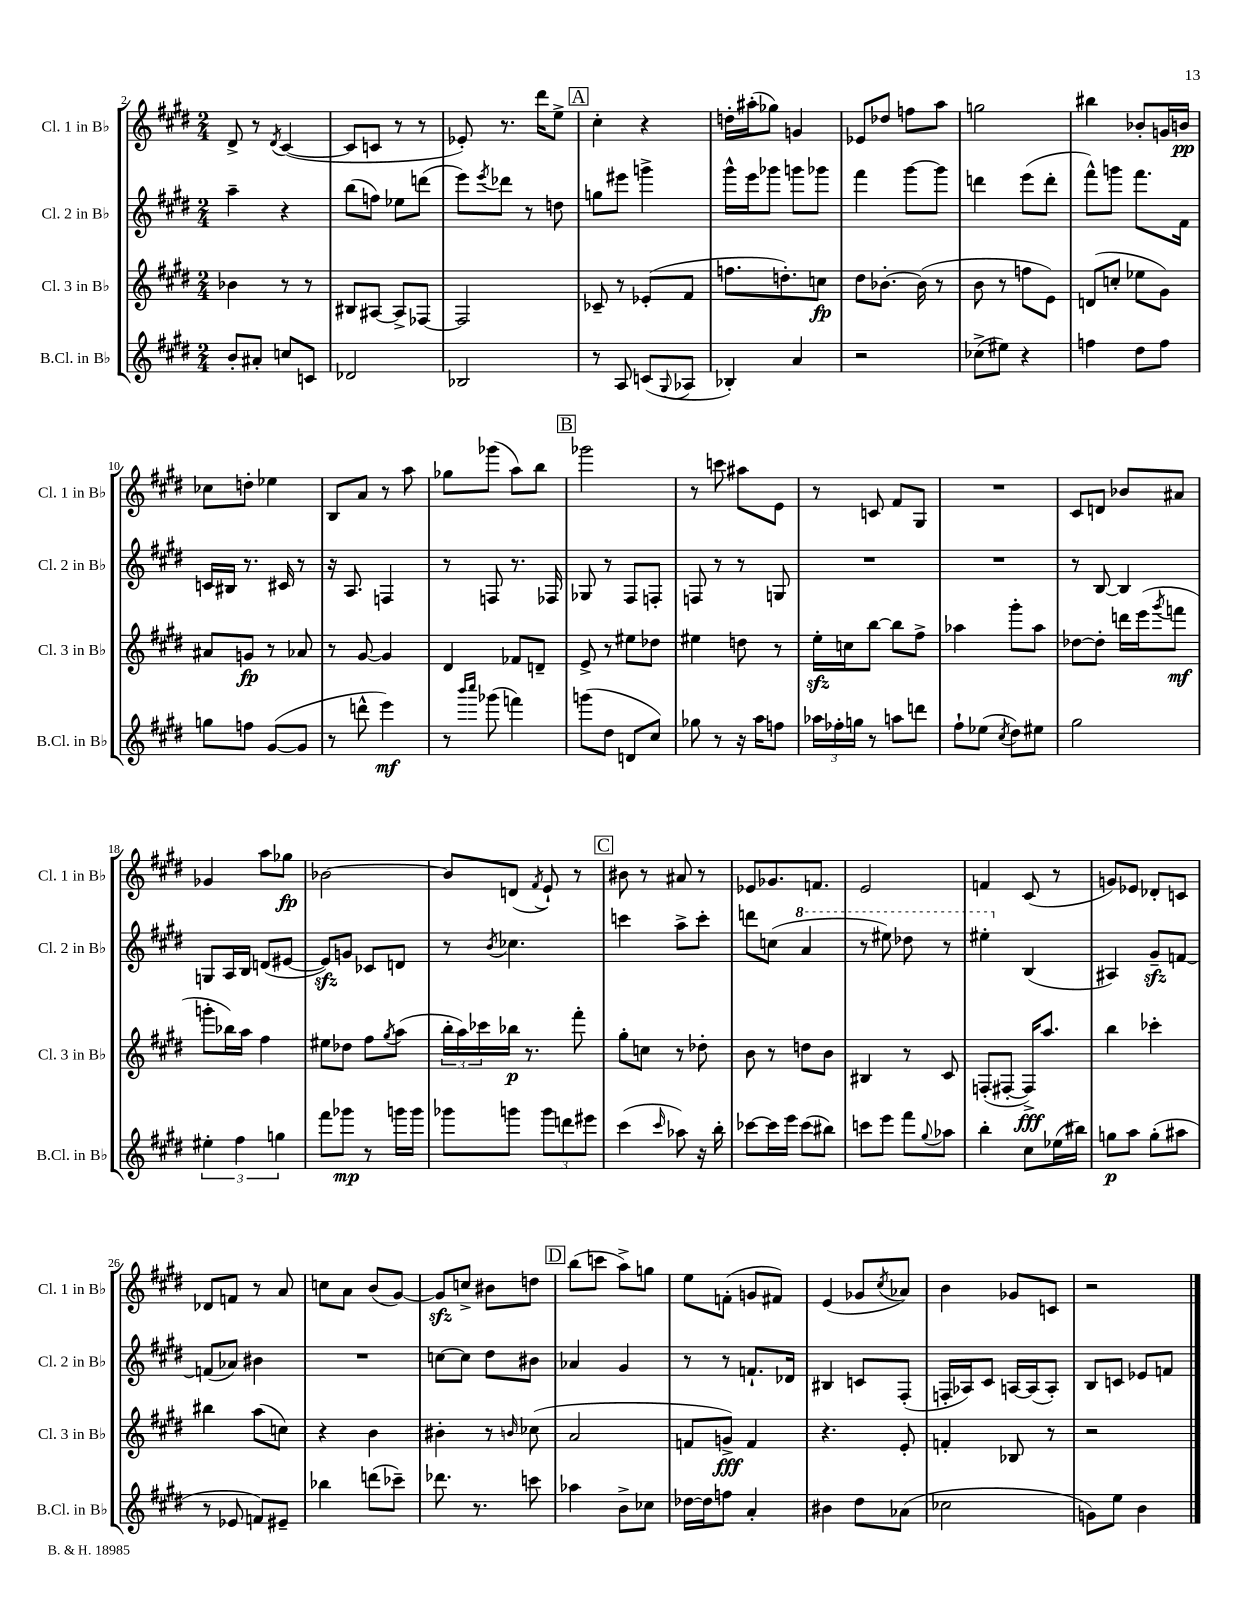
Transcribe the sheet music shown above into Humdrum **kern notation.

**kern	**dynam	**kern	**dynam	**kern	**kern	**dynam
*part4	*part4	*part3	*part3	*part2	*part1	*part1
*staff4	*staff4	*staff3	*staff3	*staff2	*staff1	*staff1
*I"B.Cl. in B♭	*	*I"Cl. 3 in B♭	*	*I"Cl. 2 in B♭	*I"Cl. 1 in B♭	*
*I'B.Cl. in B♭	*	*I'Cl. 3 in B♭	*	*I'Cl. 2 in B♭	*I'Cl. 1 in B♭	*
*clefG2	*	*clefG2	*	*clefG2	*clefG2	*
*k[f#c#g#d#]	*	*k[f#c#g#d#]	*	*k[f#c#g#d#]	*k[f#c#g#d#]	*
*M2/4	*	*M2/4	*	*M2/4	*M2/4	*
=2	=2	=2	=2	=2	=2	=2
8b'/L	.	4b-X\	.	4aa~\	8d#^/	.
8a#X'/J	.	.	.	.	8r	.
.	.	.	.	.	8qd#/	.
8ccn/L	.	8r	.	4r	([4c#/	.
8cn/J	.	8r	.	.	.	.
=3	=3	=3	=3	=3	=3	=3
2d-X/	.	8B#X/L	.	(8bb\L	8c#/L]	.
.	.	[8A#X/J	.	8ffn\J)	8cn/J	.
.	.	8A#^/L]	.	8ee-X\L	8r	.
.	.	[8F-X/J	.	(8dddn\J	8r	.
=4	=4	=4	=4	=4	=4	=4
2B-X/	.	2F-/]	.	8eee\L)	8e-X'/)	.
.	.	.	.	8qeee/	.	.
.	.	.	.	8ddd-X\J	8.r	.
.	.	.	.	8r	.	.
.	.	.	.	.	16ddd#\KL	.
.	.	.	.	8ddn\	8ee^\J	.
!!LO:REH:place=s1:t=A
=5	=5	=5	=5	=5	=5	=5
8r	.	8c-X~/	.	8ggn\L	4cc#'\	.
8A/	.	8r	.	8eee#X\J	.	.
(8cn/L	.	(8e-X'/L	.	4gggn^\	4r	.
8qqG#/	.	.	.	.	.	.
8A-X/J	.	8f#/J	.	.	.	.
=6	=6	=6	=6	=6	=6	=6
4B-X'/)	.	8.ffn\L	.	16ggg#^^\LL	16ddn'\LL	.
.	.	.	.	16eee\J	(16aa#X'\J	.
.	.	.	.	8ggg-X\J	8gg-X\J)	.
.	.	8.ddn'\)	.	.	.	.
4a/	.	.	.	8gggn\L	4gn/	.
.	.	8ccn\J	fp	8ggg-X\J	.	.
=7	=7	=7	=7	=7	=7	=7
2r	.	8dd#\L	.	4fff#\	8e-X/L	.
.	.	[8.b-X'\J	.	.	8dd-X/J	.
.	.	.	.	[8ggg#\L	8ffn\L	.
.	.	(16b-\]	.	.	.	.
.	.	8r	.	8ggg#\J]	8aa\J	.
=8	=8	=8	=8	=8	=8	=8
(8cc-X^\L	.	8b\	.	4dddn\	2ggn\	.
8ee#X\J)	.	8r	.	.	.	.
4r	.	8ffn\L	.	(8eee\L	.	.
.	.	8e\J)	.	8ddd'\J	.	.
=9	=9	=9	=9	=9	=9	=9
4ffn\	.	(8dn/L	.	8fff#^^\L)	4bb#X\	.
.	.	8ccn'/J	.	8gggn\J	.	.
8dd#\L	.	8ee-X\L	.	8.fff#\L	8b-X'/L	.
8ff\J	.	8g#\J)	.	.	16gn/L	.
.	.	.	.	16f#\Jk	16bn/JJ	pp
!!LO:LB:g=z
=10	=10	=10	=10	=10	=10	=10
8ggn\L	.	8a#X/L	.	16cn/LL	8cc-X\L	.
.	.	.	.	16B#X/JJ	.	.
8ffn\J	.	8gn/J	fp	8.r	8ddn'\J	.
([8g#/L	.	8r	.	.	4ee-X\	.
.	.	.	.	16c#X/	.	.
8g#/J]	.	8a-X/	.	8r	.	.
=11	=11	=11	=11	=11	=11	=11
8r	.	8r	.	16r	8B/L	.
.	.	.	.	8.A/	.	.
8dddn^^\	.	[8g#/	.	.	8a/J	.
4eee\)	mf	4g#/]	.	4Fn/	8r	.
.	.	.	.	.	8aa\	.
=12	=12	=12	=12	=12	=12	=12
8r	.	4d#/	.	8r	8gg-X\L	.
16qqbbb/LL	.	.	.	.	.	.
16qqcccc#/JJ	.	.	.	.	.	.
(8ggg-X\	.	.	.	8Fn/	(8ggg-X\J	.
4fffn\)	.	8f-X/L	.	8.r	8aa\L)	.
.	.	8dn~/J	.	.	8bb\J	.
.	.	.	.	16F-X/	.	.
!!LO:REH:place=s1:t=B
=13	=13	=13	=13	=13	=13	=13
(8gggn\L	.	8e^/	.	8G-X/	2ggg-X\	.
8dd#\J	.	8r	.	8r	.	.
8dn/L	.	8ee#X\L	.	8F#/L	.	.
8cc#/J)	.	8dd-X\J	.	8Fn'/J	.	.
=14	=14	=14	=14	=14	=14	=14
8gg-X\	.	4ee#X\	.	8Fn/	8r	.
8r	.	.	.	8r	8cccn\	.
16r	.	8ddn\	.	8r	8aa#X\L	.
16aa\KL	.	.	.	.	.	.
8ffn\J	.	8r	.	8Gn/	8e\J	.
=15	=15	=15	=15	=15	=15	=15
24aa-X\LL	.	16eezz'\LL	.	2r	8r	.
24ff-X'\	.	.	.	.	.	.
.	.	16ccn\J	.	.	.	.
24ggn\JJ	.	.	.	.	.	.
8r	.	[8bb\J	.	.	8cn/	.
8aan\L	.	8bb\L]	.	.	8f#/L	.
8dddn\J	.	8ff#^\J	.	.	8G#/J	.
=16	=16	=16	=16	=16	=16	=16
8ff#`\L	.	4aa-X\	.	2r	2r	.
(8ee-X\J	.	.	.	.	.	.
8qcc#/	.	.	.	.	.	.
8dd#\L)	.	8ggg#'\L	.	.	.	.
8ee#X\J	.	8aa-\J	.	.	.	.
=17	=17	=17	=17	=17	=17	=17
2gg#\	.	[8dd-X\L	.	8r	8c#/L	.
.	.	8dd-'\J]	.	[8B/	8dn/J	.
.	.	16dddn\LL	.	4B/]	8b-X/L	.
.	.	(16eee\J	.	.	.	.
.	.	8qggg#/	.	.	.	.
.	.	8fffn\J	mf	.	8a#X/J	.
!!LO:LB:g=z
=18	=18	=18	=18	=18	=18	=18
6ee#X'\	.	8gggn'\L	.	8Gn/L	4g-X/	.
.	.	16bb-X\L)	.	16A/L	.	.
6ff#\	.	.	.	.	.	.
.	.	16aa\JJ	.	16B/JJ	.	.
.	.	4ff#\	.	(8dn/L	8aa\L	.
6ggn\	.	.	.	.	.	.
.	.	.	.	[8e#X/J	8gg-X\J	fp
=19	=19	=19	=19	=19	=19	=19
8fff#\L	.	8ee#X\L	.	8e#zz/L])	[2b-X\	.
8ggg-X\J	mp	8dd-X\J	.	8gn/J	.	.
8r	.	8ff#\L	.	8c-X/L	.	.
.	.	8qgg#/	.	.	.	.
16gggn\LL	.	(8aa\J	.	8dn/J	.	.
16ggg\JJ	.	.	.	.	.	.
=20	=20	=20	=20	=20	=20	=20
8ggg-X\L	.	24bb'\LL	.	8r	8b-/L]	.
.	.	24aa\)	.	.	.	.
.	.	24ccc-X\	.	.	.	.
.	.	.	.	8qb/	.	.
8gggn\J	.	16bb-X\JJ	p	4.cc-X\	(8dn/J	.
.	.	8.r	.	.	.	.
.	.	.	.	.	8qf#/	.
12ggg\L	.	.	.	.	8e`/)	.
12dddn\	.	.	.	.	.	.
.	.	8fff#'\	.	.	8r	.
12eee#X\J	.	.	.	.	.	.
!!LO:REH:place=s1:t=C
=21	=21	=21	=21	=21	=21	=21
(4ccc#\	.	8gg#'\L	.	4cccn\	8b#X\	.
.	.	8ccn\J	.	.	8r	.
16qqccc#/	.	.	.	.	.	.
8aa-X\)	.	8r	.	8aa^\L	8a#X/	.
16r	.	8dd-X'\	.	8ccc'\J	8r	.
16bb'\	.	.	.	.	.	.
=22	=22	=22	=22	=22	=22	=22
[8ccc-X\L	.	8b\	.	8dddn\L	8e-X/L	.
16ccc-\L]	.	8r	.	(8ccn\J	8.g-X/	.
16eee\JJ	.	.	.	.	.	.
*	*	*	*	*8va	*	*
(8ccc-\L	.	8ddn\L	.	4aa/	.	.
.	.	.	.	.	8.fn/J	.
8bb#X\J)	.	8b\J	.	.	.	.
=23	=23	=23	=23	=23	=23	=23
8cccn\L	.	4B#X/	.	8r	2e/	.
8eee\J	.	.	.	8eee#X\)	.	.
8fff#\L	.	8r	.	8ddd-X\	.	.
8qqgg#/	.	.	.	.	.	.
8aa-X\J	.	8c#/	.	8r	.	.
=24	=24	=24	=24	=24	=24	=24
4bb'\	.	(8Fn'/L	.	4eee#X'\	4fn/	.
.	.	[8F#X'/J	.	.	.	.
*	*	*	*	*X8va	*	*
8cc#\L	.	16F#^/KL])	fff	(4B/	(8c#/	.
.	.	8.aa/J	.	.	.	.
(16ee-X\L	.	.	.	.	8r	.
16bb#X\JJ)	.	.	.	.	.	.
=25	=25	=25	=25	=25	=25	=25
8ggn\L	p	4bb\	.	4A#X/)	8gn/L)	.
8aa\J	.	.	.	.	8e-X/J	.
(8gg'\L	.	4ccc-X'\	.	8g#zz~/L	8d-X'/L	.
8aa#X\J	.	.	.	[8fn/J	8cn/J	.
!!LO:LB:g=z
=26	=26	=26	=26	=26	=26	=26
8r	.	4bb#X\	.	(8fn/L]	8d-X/L	.
8e-X/	.	.	.	8a-X/J)	8fn/J	.
8fn/L)	.	(8aa\L	.	4b#X\	8r	.
8e#X~/J	.	8ccn\J)	.	.	8a/	.
=27	=27	=27	=27	=27	=27	=27
4bb-X\	.	4r	.	2r	8ccn\L	.
.	.	.	.	.	8a\J	.
(8dddn\L	.	4b\	.	.	(8b/L	.
8ccc-X~\J)	.	.	.	.	[8g#/J)	.
=28	=28	=28	=28	=28	=28	=28
8.ddd-X\	.	4b#X'\	.	[8ccn\L	8g#zz/L]	.
.	.	.	.	8cc\J]	8ccn^/J	.
8.r	.	.	.	.	.	.
.	.	8r	.	8dd#\L	8b#X\L	.
.	.	16qqbn/	.	.	.	.
8cccn\	.	(8cc-X\	.	8b#X\J	8ddn\J	.
!!LO:REH:place=s1:t=D
=29	=29	=29	=29	=29	=29	=29
4aa-X\	.	2a/	.	4a-X/	(8bb\L	.
.	.	.	.	.	8cccn\J	.
8b^\L	.	.	.	4g#/	8aa^\L)	.
8cc-X\J	.	.	.	.	8ggn\J	.
=30	=30	=30	=30	=30	=30	=30
[16dd-X\LL	.	8fn/L	.	8r	8ee\L	.
16dd-\J]	.	.	.	.	.	.
8ffn\J	.	8gn^/J)	fff	8r	(8fn'\J	.
4a'/	.	4f/	.	8.fn`/L	8gn/L	.
.	.	.	.	.	8f#X/J)	.
.	.	.	.	16d-X/Jk	.	.
=31	=31	=31	=31	=31	=31	=31
4b#X\	.	4.r	.	4B#X/	(4e/	.
8dd#\L	.	.	.	8cn/L	8g-X/L	.
.	.	.	.	.	8qcc#/	.
(8a-X\J	.	8e'/	.	(8F#'/J	8a-X/J)	.
=32	=32	=32	=32	=32	=32	=32
2cc-X\	.	4fn'/	.	16Fn'/LL	4b\	.
.	.	.	.	16A-X/J)	.	.
.	.	.	.	8c#/J	.	.
.	.	8B-X/	.	[16An/LL	8g-X/L	.
.	.	.	.	(16A/J]	.	.
.	.	8r	.	8A'/J)	8cn/J	.
=33	=33	=33	=33	=33	=33	=33
8gn\L)	.	2r	.	8B/L	2r	.
8ee\J	.	.	.	8cn/J	.	.
4b\	.	.	.	8e-X/L	.	.
.	.	.	.	8fn/J	.	.
==	==	==	==	==	==	==
*-	*-	*-	*-	*-	*-	*-
